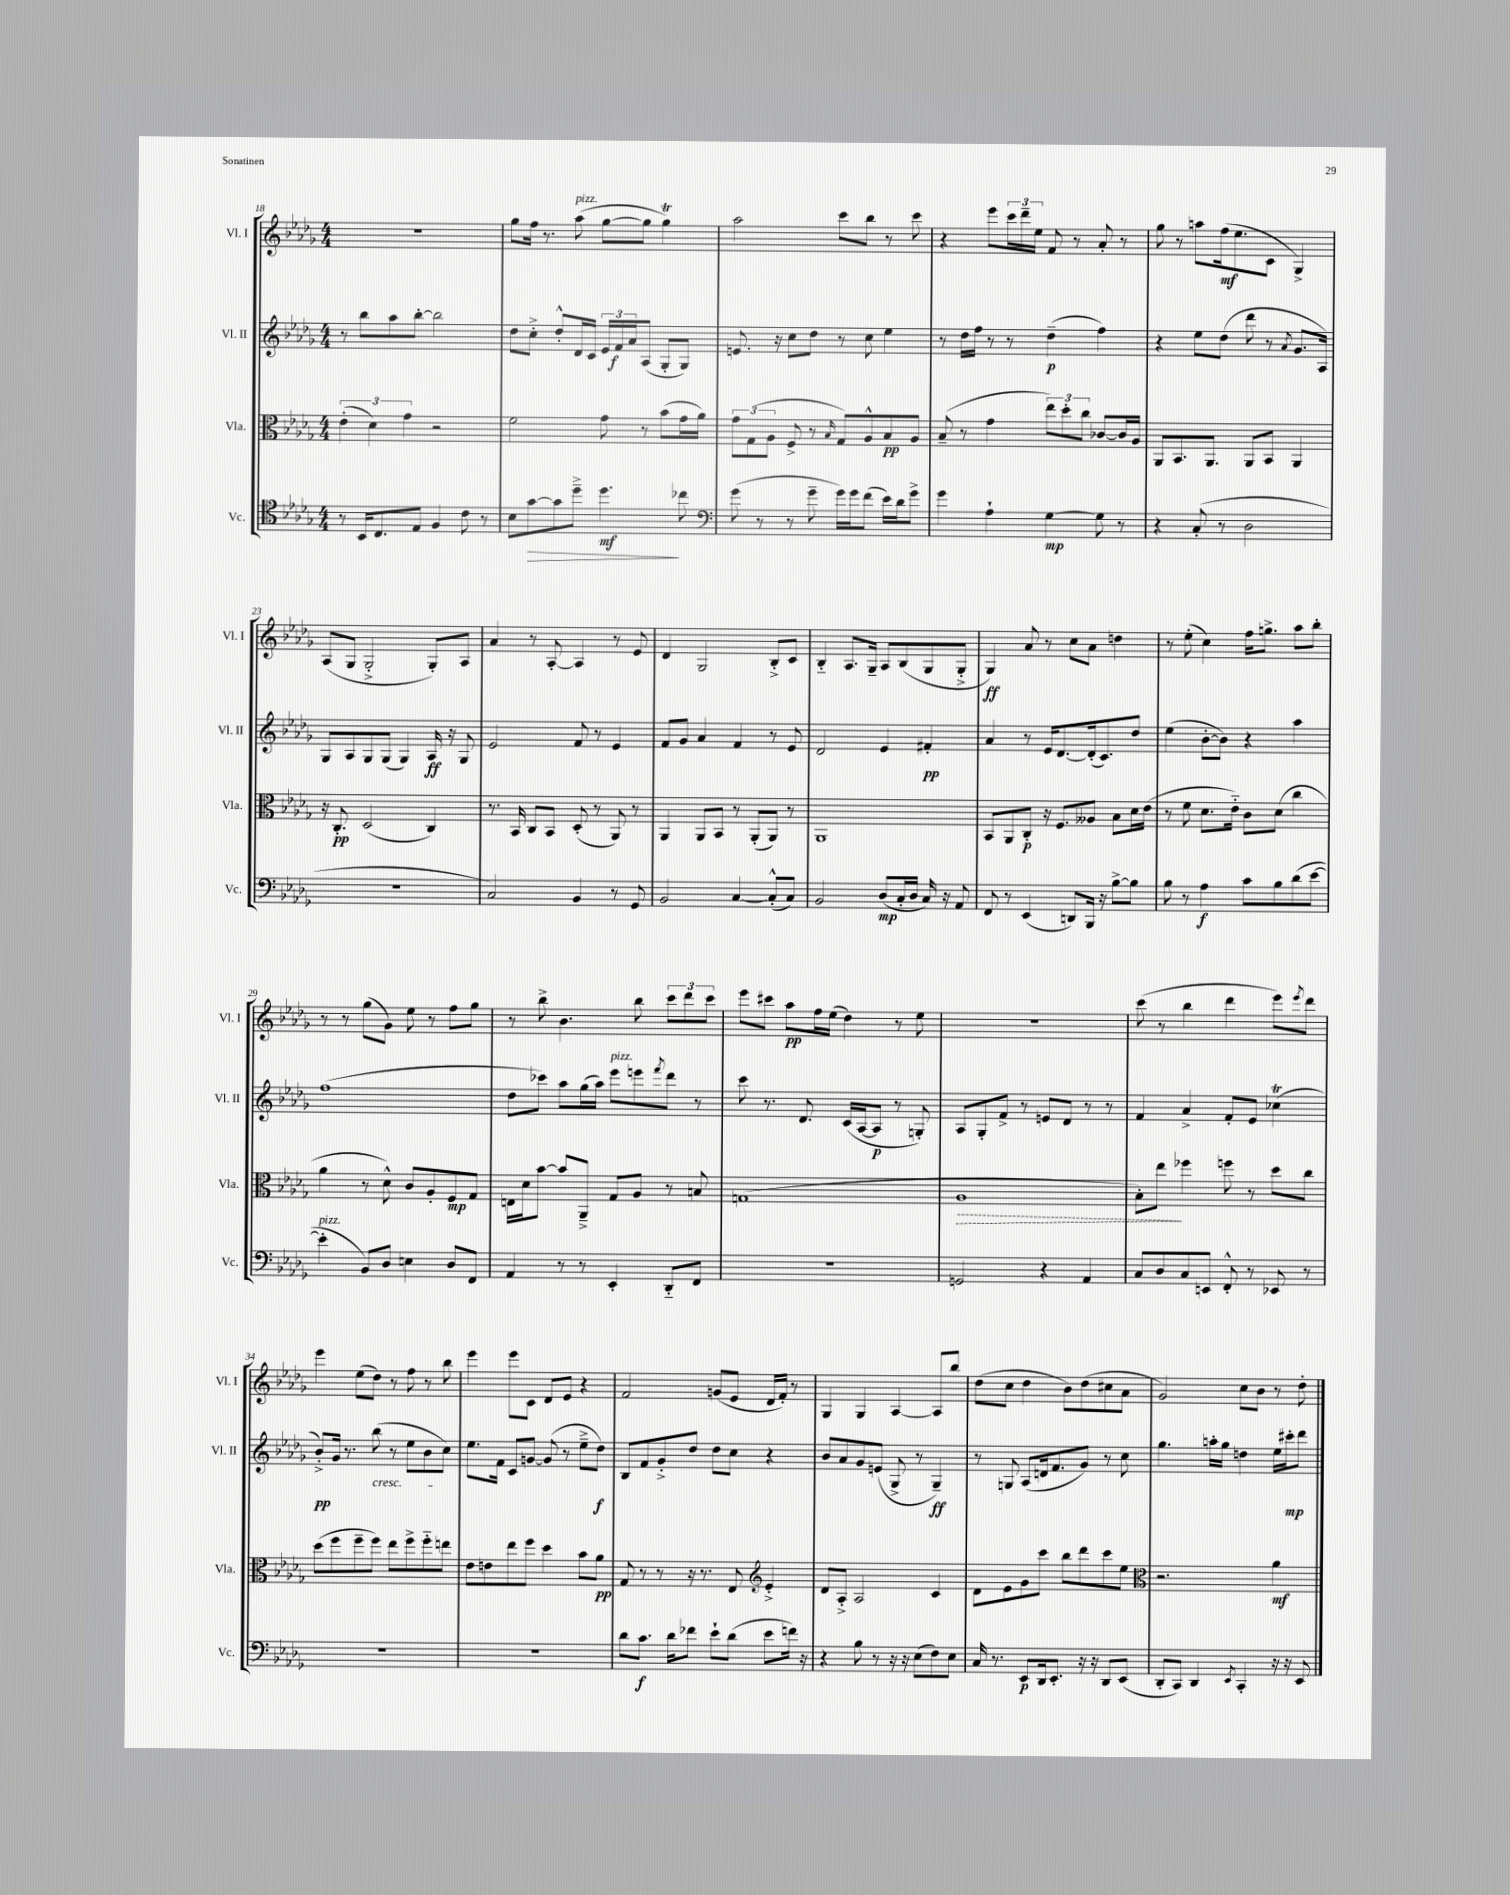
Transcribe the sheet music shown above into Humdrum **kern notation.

**kern	**dynam	**kern	**dynam	**kern	**dynam	**kern	**dynam
*part4	*part4	*part3	*part3	*part2	*part2	*part1	*part1
*staff4	*staff4	*staff3	*staff3	*staff2	*staff2	*staff1	*staff1
*I"Vc.	*	*I"Vla.	*	*I"Vl. II	*	*I"Vl. I	*
*I'Vc.	*	*I'Vla.	*	*I'Vl. II	*	*I'Vl. I	*
*clefC4	*	*clefC3	*	*clefG2	*	*clefG2	*
*k[b-e-a-d-g-]	*	*k[b-e-a-d-g-]	*	*k[b-e-a-d-g-]	*	*k[b-e-a-d-g-]	*
*M4/4	*	*M4/4	*	*M4/4	*	*M4/4	*
=18	=18	=18	=18	=18	=18	=18	=18
8r	.	(6e-'\	.	8r	.	1r	.
16BB-/KL	.	.	.	8bb-\L	.	.	.
.	.	6d-\)	.	.	.	.	.
8.C/	.	.	.	.	.	.	.
.	.	.	.	8aa-\	.	.	.
.	.	6g-\	.	.	.	.	.
8E-/J	.	.	.	[8bb-'\J	.	.	.
4F/	.	2r	.	2bb-\]	.	.	.
8c\	.	.	.	.	.	.	.
8r	.	.	.	.	.	.	.
=19	=19	=19	=19	=19	=19	=19	=19
8B-\L	.	2f\	.	8dd-\L	.	8gg-\L	.
!	!LO:HP:b	!	!	!	!	!	!
[8g-\	>	.	.	8cc'^\J	.	16ff\Jk	.
.	.	.	.	.	.	8.r	.
8g-\]	.	.	.	8dd-'^^/L	.	.	.
!	!	!	!	!	!	!LO:TX:a:i:t=pizz.	!
8dd-~^\J	.	.	.	16d-/L	.	(8aa-\	.
.	.	.	.	16c/JJ	.	.	.
4.dd-\	mf	8g-\	.	24e-/LL	.	[8gg-\L	.
.	.	.	.	24f/	f	.	.
.	.	.	.	24a-/J	.	.	.
.	.	8r	.	(8A-/J	.	8gg-\J]	.
.	.	(8b-\L	.	8G-'/L	.	4gg-T\)	.
8cc-X\	]	16g-\L	.	8G-/J)	.	.	.
.	.	16a-\JJ)	.	.	.	.	.
=20	=20	=20	=20	=20	=20	=20	=20
*clefF4	*	*	*	*	*	*	*
(8g-\	.	12g-\L	.	8.en/	.	2aa-\	.
.	.	(12G-\	.	.	.	.	.
8r	.	.	.	.	.	.	.
.	.	12A-\J	.	.	.	.	.
.	.	.	.	16r	.	.	.
8r	.	8F^/	.	8cc\L	.	.	.
8g-~\	.	8r	.	8dd-\J	.	.	.
.	.	16qqB-/	.	.	.	.	.
16g-\LL)	.	8G-/L)	.	8r	.	8ccc\L	.
16g-\J	.	.	.	.	.	.	.
(8f\J	.	8A-^^/	.	8cc\	.	8bb-\J	.
16e-\LL)	.	8B-/	pp	4ee-\	.	8r	.
16d-\J	.	.	.	.	.	.	.
8g-^\J	.	8A-/J	.	.	.	8ccc\	.
=21	=21	=21	=21	=21	=21	=21	=21
4g-\	.	(8B-~/	.	8r	.	4r	.
.	.	8r	.	16dd-\LL	.	.	.
.	.	.	.	16ff\JJ	.	.	.
4A-`\	.	4g-\	.	8r	.	8eee-\L	.
.	.	.	.	8r	.	24ccc\L	.
.	.	.	.	.	.	24ddd-~\	.
.	.	.	.	.	.	24ee-\JJ	.
[4G-\	mp	12ee-\L)	.	(4dd-~\	p	8f/	.
.	.	12dd-'\	.	.	.	.	.
.	.	.	.	.	.	8r	.
.	.	12cc\J	.	.	.	.	.
8G-\]	.	[8c-X/L	.	4ff\)	.	8a-'/	.
8r	.	16c-/L]	.	.	.	8r	.
.	.	16A-/JJ	.	.	.	.	.
=22	=22	=22	=22	=22	=22	=22	=22
4r	.	8AA-/L	.	4r	.	8gg-\	.
.	.	8.BB-/	.	.	.	8r	.
(8C'/	.	.	.	8ee-\L	.	8aan\L	.
.	.	8.AA-/J	.	.	.	.	.
8r	.	.	.	(8dd-\J	.	(16ff\k	mf
.	.	.	.	.	.	8.ee-\	.
2D-\	.	8AA-/L	.	8ddd-\	.	.	.
.	.	8BB-/J	.	8r	.	8c\J	.
.	.	.	.	8qa-/	.	.	.
.	.	4AA-/	.	8.g-/L	.	4G-^/)	.
.	.	.	.	16A-/Jk)	.	.	.
!!LO:LB:g=z
=23	=23	=23	=23	=23	=23	=23	=23
1r	.	16r	.	8G-/L	.	(8A-/L	.
.	.	8.C'/	pp	.	.	.	.
.	.	.	.	8A-/	.	8G-/J	.
.	.	(2D-/	.	8G-/	.	2G-'^/	.
.	.	.	.	(8G-/J	.	.	.
.	.	.	.	4G-/)	.	.	.
.	.	4C/)	.	16A-/	ff	8G-'/L)	.
.	.	.	.	16r	.	.	.
.	.	.	.	8G-/	.	8A-/J	.
=24	=24	=24	=24	=24	=24	=24	=24
2C/)	.	8.r	.	2e-/	.	4a-/	.
.	.	16BB-/	.	.	.	.	.
.	.	8C/L	.	.	.	8r	.
.	.	8BB-/J	.	.	.	[8A-'/	.
4BB-/	.	(8D-'/	.	8f/	.	4A-/]	.
.	.	8r	.	8r	.	.	.
8r	.	8AA-/)	.	4e-/	.	8r	.
8GG-/	.	8r	.	.	.	8e-/	.
=25	=25	=25	=25	=25	=25	=25	=25
2BB-/	.	4AA-/	.	8f/L	.	4d-/	.
.	.	.	.	8g-/J	.	.	.
.	.	8AA-/L	.	4a-/	.	2G-/	.
.	.	8BB-/J	.	.	.	.	.
[4C/	.	8r	.	4f/	.	.	.
.	.	(8AA-'/L	.	.	.	.	.
(8C'^^/L]	.	8AA-/J)	.	8r	.	8B-'^/L	.
8C/J)	.	8r	.	8e-/	.	8c/J	.
=26	=26	=26	=26	=26	=26	=26	=26
2BB-/	.	1AA-	.	2d-/	.	4B-/	.
.	.	.	.	.	.	8.A-/L	.
.	.	.	.	.	.	16G-~/Jk	.
(8D-/L	mp	.	.	4e-/	.	8A-/L	.
16C'/L	.	.	.	.	.	(8B-/	.
16D-/JJ	.	.	.	.	.	.	.
16C/)	.	.	.	4f#X'/	pp	8G-/	.
16r	.	.	.	.	.	.	.
8AA-/	.	.	.	.	.	8G-'^/J	.
=27	=27	=27	=27	=27	=27	=27	=27
8FF/	.	8BB-/L	.	4a-/	.	4G-/)	ff
8r	.	8AA-/	.	.	.	.	.
(4EE-/	.	8C'/J	p	8r	.	8a-/	.
.	.	16r	.	16e-/KL	.	8r	.
.	.	8.F/L	.	[8.d-/	.	.	.
8DDn/L)	.	.	.	.	.	8cc\L	.
16BBB-/Jk	.	8A--X/J	.	(16d-'/k]	.	8a-\J	.
16r	.	.	.	8.c/)	.	.	.
[8B-^\L	.	8B-\L	.	.	.	4ddn\	.
8B-\J]	.	16d-\L	.	8dd-/J	.	.	.
.	.	(16e-\JJ	.	.	.	.	.
=28	=28	=28	=28	=28	=28	=28	=28
8B-\	.	8r	.	(4ee-\	.	8r	.
8r	.	8f\	.	.	.	(8ee-'\	.
4A-\	f	8.d-\L	.	[8b-'\L	.	4cc\)	.
.	.	.	.	8b-\J])	.	.	.
.	.	16e-\Jk)	.	.	.	.	.
8c\L	.	8c\L	.	4r	.	16ff\KL	.
.	.	.	.	.	.	8.ggn^\J	.
8B-\	.	(8d-\J	.	.	.	.	.
(8d-\	.	4cc\	.	4aa-\	.	8aa-\L	.
[8e-\J	.	.	.	.	.	8bb-'\J	.
!!LO:LB:g=z
=29	=29	=29	=29	=29	=29	=29	=29
!LO:TX:a:i:t=pizz.	!	!	!	!	!	!	!
4e-'\]	.	4a-\	.	(1ff	.	8r	.
.	.	.	.	.	.	8r	.
8BB-/L)	.	8r	.	.	.	(8gg-\L	.
8D-/J	.	8d-^^\)	.	.	.	8g-\J)	.
4En\	.	8c/L	.	.	.	8ee-\	.
.	.	8A-'/	.	.	.	8r	.
8D-/L	.	8F/	mp	.	.	8ff\L	.
8FF/J	.	8G-/J	.	.	.	8gg-\J	.
=30	=30	=30	=30	=30	=30	=30	=30
4AA-/	.	16En\LL	.	8dd-\L	.	8r	.
.	.	16d-\J	.	.	.	.	.
.	.	[8b-\J	.	8ccc-X\J)	.	8bb-^\	.
8r	.	8b-/L]	.	8aa-\L	.	4.b-\	.
8r	.	8AA-~^/J	.	(16gg-\L	.	.	.
.	.	.	.	16aa-\JJ)	.	.	.
!	!	!	!	!LO:TX:a:i:t=pizz.	!	!	!
4EE-'/	.	8G-/L	.	8eee-\L	.	.	.
.	.	8A-/J	.	8eeen\	.	8bb-\	.
.	.	.	.	8qfff/	.	.	.
8DD-/L	.	8r	.	8ddd-\J	.	12ccc\L	.
.	.	.	.	.	.	12ddd-\	.
8FF/J	.	8Bn/	.	8r	.	.	.
.	.	.	.	.	.	12ccc\J	.
=31	=31	=31	=31	=31	=31	=31	=31
1r	.	(1Gn	.	8ccc\	.	8eee-\L	.
.	.	.	.	8.r	.	8ccc#X\J	.
.	.	.	.	.	.	8aa-\L	pp
.	.	.	.	8.d-/	.	.	.
.	.	.	.	.	.	16ff\L	.
.	.	.	.	.	.	(16ee-\JJ	.
.	.	.	.	(16c/LL	.	4dd-\)	.
.	.	.	.	[16A-/J	.	.	.
.	.	.	.	8A-/J]	p	.	.
.	.	.	.	8r	.	8r	.
.	.	.	.	8Gn'/)	.	8ee-\	.
=32	=32	=32	=32	=32	=32	=32	=32
!	!	!	!LO:HP:b	!	!	!	!
2GGn/	.	1A-	>	8A-/L	.	1r	.
.	.	.	.	8G-'/	.	.	.
.	.	.	.	8f^/J	.	.	.
.	.	.	.	8r	.	.	.
4r	.	.	.	8en/L	.	.	.
.	.	.	.	8d-/J	.	.	.
4AA-/	.	.	.	8r	.	.	.
.	.	.	.	8r	.	.	.
=33	=33	=33	=33	=33	=33	=33	=33
8C/L	.	8B-'\L)	.	4f/	.	(8ccc\	.
8D-/	.	8ee-\J	.	.	.	8r	.
8C/	.	4ff-X\	]	4a-^/	.	4bb-\	.
8EEn/J	.	.	.	.	.	.	.
8FF'^^/	.	8ffn\	.	8f'/L	.	4ddd-\	.
8r	.	8r	.	8e-/J	.	.	.
8EE-X/	.	8dd-\L	.	(4cc-XT\	.	8eee-\L)	.
.	.	.	.	.	.	8qeee-/	.
8r	.	8cc\J	.	.	.	8ddd-\J	.
!!LO:LB:g=z
=34	=34	=34	=34	=34	=34	=34	=34
1r	.	(8dd-\L	.	8b-'^/L)	pp	4eee-\	.
.	.	8ff\	.	16g-/Jk	.	.	.
.	.	.	.	8.r	.	.	.
.	.	8ff~\	.	.	.	(8ee-\L	.
!	!	!	!	!LO:TX:b:i:t=cresc.	!	!	!
.	.	8ff\J)	.	(8bb-\	.	8dd-\J)	.
.	.	8ee-\L	.	8r	.	8r	.
.	.	8ff^\	.	8ee-\L	.	8ff\	.
.	.	8ff\	.	8b-\	.	8r	.
.	.	8een\J	.	8cc\J)	.	8bb-\	.
=35	=35	=35	=35	=35	=35	=35	=35
1r	.	8e-\L	.	8.ee-\L	.	4eee-\	.
.	.	8en\	.	.	.	.	.
.	.	.	.	16f\Jk	.	.	.
.	.	8ee-\	.	8c/L	.	8eee-\L	.
.	.	8ff\J	.	[8gn/J	.	8c\J	.
.	.	4dd-\	.	(8g/]	.	8d-/L	.
.	.	.	.	8r	.	8e-/J	.
.	.	8b-\L	.	8ee-~^\L	.	4r	.
.	.	8a-\J	pp	8dd-\J)	f	.	.
=36	=36	=36	=36	=36	=36	=36	=36
8d-\L	.	8G-/	.	8B-/L	.	2f/	.
8.c\J	f	8r	.	8f/	.	.	.
.	.	8r	.	8g-'^/	.	.	.
16d-\KL	.	.	.	.	.	.	.
8f-X\J	.	16r	.	8dd-/J	.	.	.
.	.	8.r	.	.	.	.	.
8e-`\L	.	.	.	8dd-\L	.	(8gn/L	.
(8d-\J	.	8E-/	.	8cc\J	.	8e-/J	.
*	*	*clefG2	*	*	*	*	*
8e-\L	.	4e-'^/	.	4r	.	16d-/LL	.
.	.	.	.	.	.	16f'/JJ)	.
16fn\Jk)	.	.	.	.	.	8r	.
16r	.	.	.	.	.	.	.
=37	=37	=37	=37	=37	=37	=37	=37
4r	.	8d-/L	.	8b-/L	.	4G-/	.
.	.	8A-'^/J	.	8a-/	.	.	.
8B-\	.	2A-/	.	8g-/	.	4G-/	.
8r	.	.	.	(8en/J	.	.	.
16r	.	.	.	8G-^/	.	[4A-/	.
16r	.	.	.	.	.	.	.
(8E-\L	.	.	.	8r	.	.	.
8F\)	.	4c/	.	4G-~/)	ff	8A-/L]	.
8E-\J	.	.	.	.	.	8bb-/J	.
=38	=38	=38	=38	=38	=38	=38	=38
16C/	.	8d-\L	.	8r	.	(8dd-\L	.
8.r	.	.	.	.	.	.	.
.	.	8e-\	.	8Gn/	.	8cc\J	.
8EE-/L	p	8g-\	.	(8A-/L	.	4dd-\	.
16DD-/k	.	8ccc\J	.	16dn/k	.	.	.
8.EE-'/J	.	.	.	8.f/	.	.	.
.	.	8bb-\L	.	.	.	8b-\L)	.
16r	.	8ddd-\	.	8g-/J)	.	(8dd-\	.
16r	.	.	.	.	.	.	.
8DD-/L	.	8ccc\	.	8r	.	8cc#X\	.
(8EE-/J	.	8ee-\J	.	8cc\	.	8a-\J	.
=39	=39	=39	=39	=39	=39	=39	=39
*	*	*clefC3	*	*	*	*	*
8DD-'/L	.	2.r	.	4.gg-\	.	2g-/)	.
8CC/J)	.	.	.	.	.	.	.
4DD-/	.	.	.	.	.	.	.
.	.	.	.	16aan'\LL	.	.	.
.	.	.	.	16gg-\JJ	.	.	.
8qEE-/	.	.	.	.	.	.	.
4CC'/	.	.	.	4ddn\	.	8cc\L	.
.	.	.	.	.	.	8b-\J	.
16r	.	4a-\	mf	16ee-\LL	.	8r	.
16r	.	.	.	16ccc#X'\J	mp	.	.
8EE-/	.	.	.	8ddd-\J	.	8dd-'\	.
==	==	==	==	==	==	==	==
*-	*-	*-	*-	*-	*-	*-	*-
